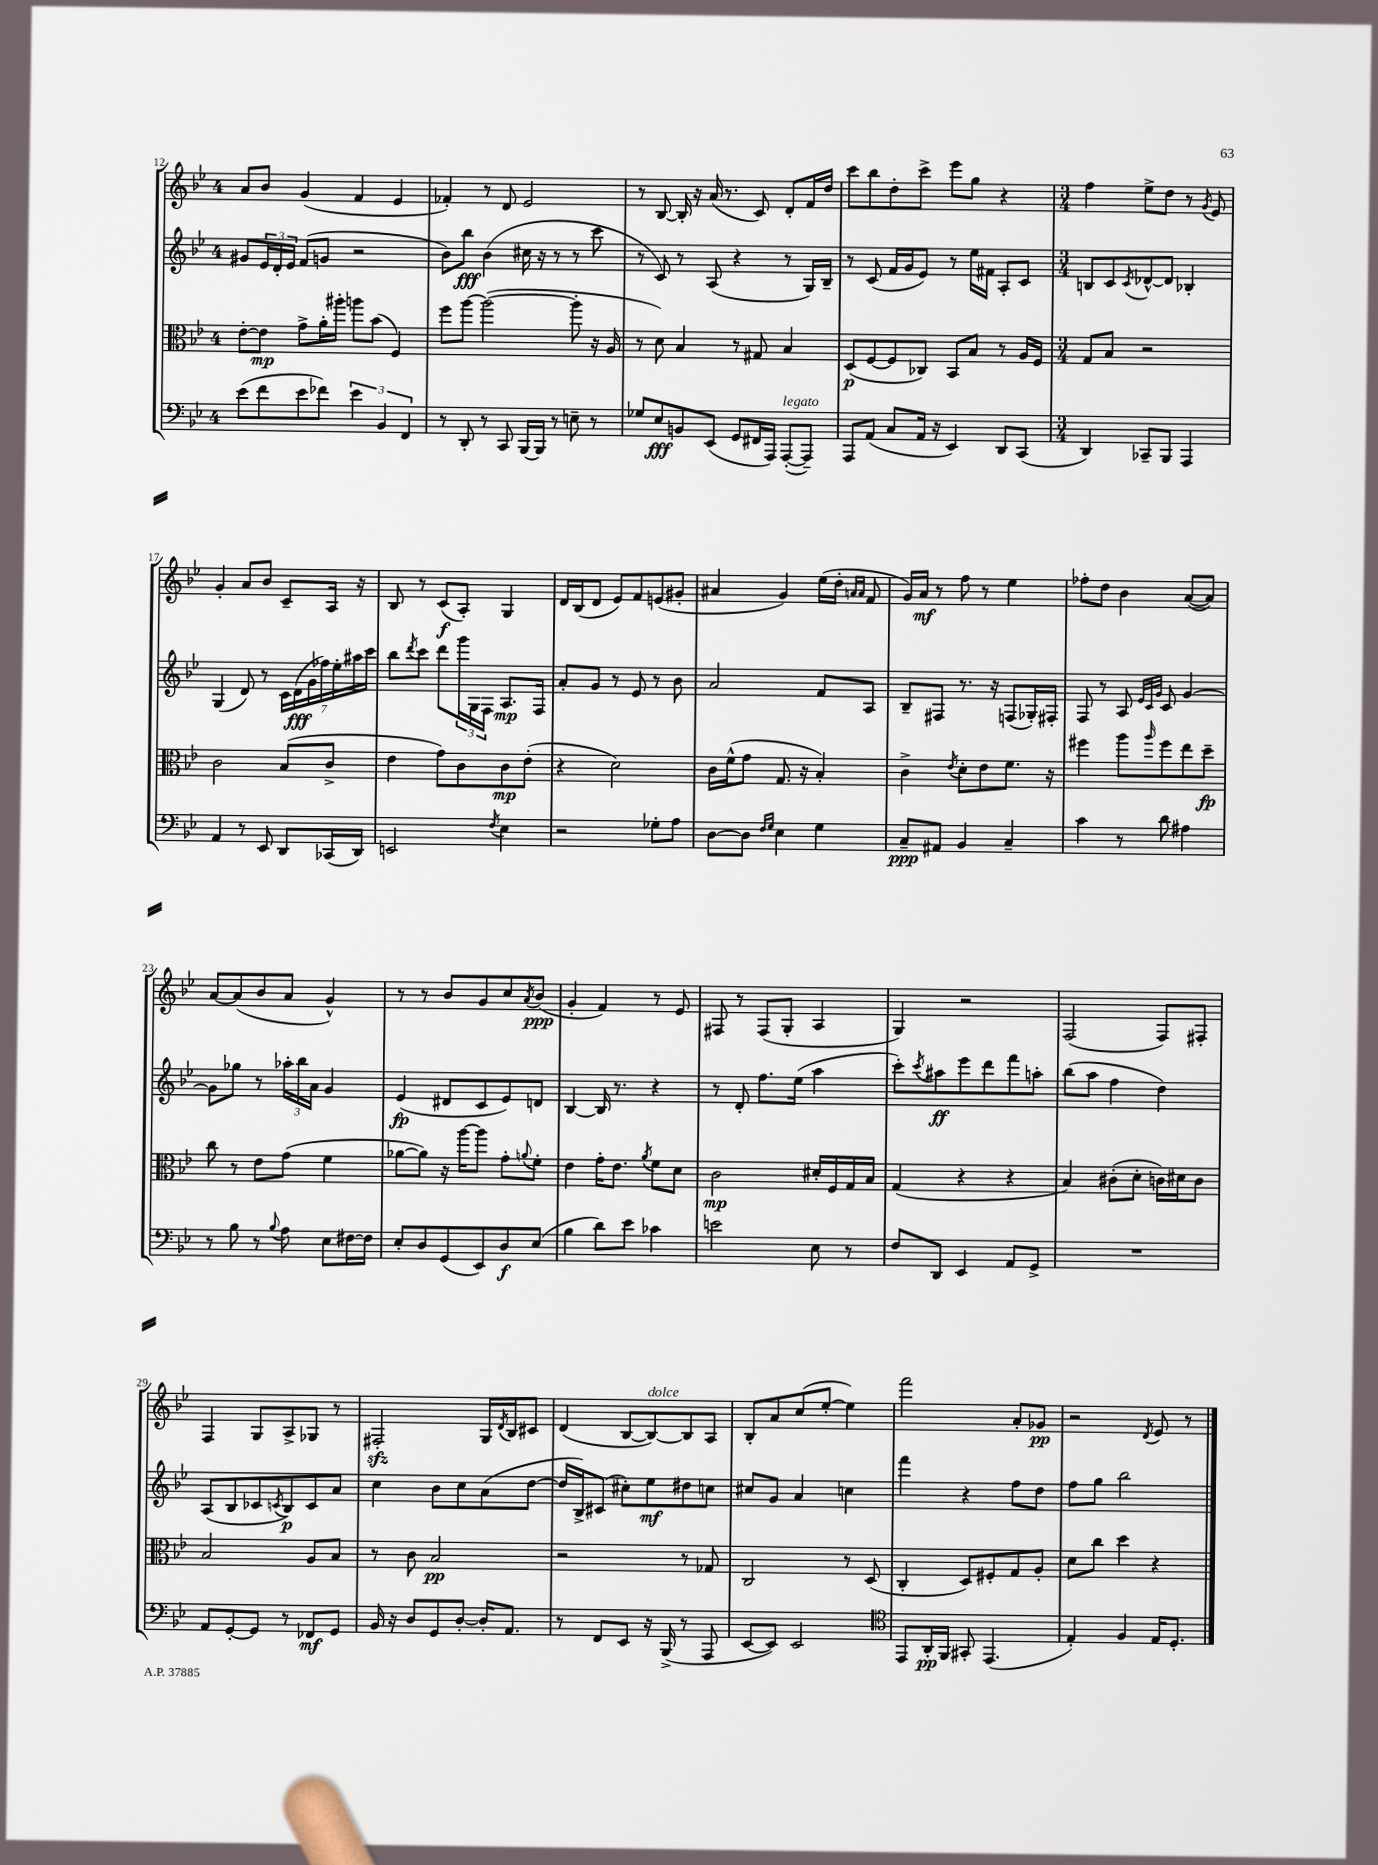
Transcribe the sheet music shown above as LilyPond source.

<<
\new StaffGroup <<
\new Staff = "s0" {
    \clef treble \key bes \major \once \override Staff.TimeSignature.style = #'single-digit \time 4/4
    a'8 bes'8 g'4( f'4 ees'4 |
    fes'4-.) r8 d'8 ees'2 |
    r8 bes8~ bes16-. r16 a'16( r8. c'8) d'8-. f'16 d''16 |
    c'''8 bes''8 d''8-. c'''8-> ees'''8 g''8 r4 |
    \numericTimeSignature \time 3/4 f''4 ees''8-> d''8 r8 \acciaccatura { g'8 } ees'8 |
    g'4-. a'8 bes'8 c'8-- a16 r16 |
    bes8 r8 c'8\f( a8-.) g4 |
    d'16 bes16( d'8 ees'8) f'8 e'8( gis'8-. |
    ais'4 g'4) ees''16( d''16-. \grace { a'16 a'16 } f'8 |
    g'16) a'16\mf r8 f''8 r8 ees''4 |
    fes''8-. d''8 bes'4 a'8~( a'8) |
    a'8~ a'8( bes'8 a'8 g'4-^) |
    r8 r8 bes'8 g'8 c''8 \acciaccatura { a'8 } bes'8\ppp( |
    g'4-. f'4) r8 ees'8 |
    fis8 r8 fis8( g8-. a4 |
    g4) r2 |
    f2( f8) fis8-. |
    f4 g8 a8-> ges8 r8 |
    fis2-.\sfz g16 \acciaccatura { d'8 } bes16 cis'8 |
    d'4( bes8~ bes8~^\markup { \italic "dolce" }) bes8 a8 |
    bes8-. a'8 c''8( ees''8~-. ees''4) |
    f'''2 a'8-. ges'8\pp |
    r2 \acciaccatura { d'8 } ees'8 r8 \bar "|." |
}
\new Staff = "s1" {
    \clef treble \key bes \major \once \override Staff.TimeSignature.style = #'single-digit \time 4/4
    gis'8 \tuplet 3/2 { ees'16 d'16-. ees'16 } f'8( g'8 r2 |
    bes'8) bes''8\fff bes'4( cis''16 r16 r8 r8 c'''8 |
    r8 c'8) r8 a8( r4 r8 g16) bes16-- |
    r8 c'8( f'16 g'16 ees'8) r8 ees''16 fis'16 a8-. c'8 |
    \numericTimeSignature \time 3/4 b8 c'8 \acciaccatura { c'8 } des'8~-^ des'8 bes4-. |
    g4( d'8) r8 \tuplet 7/4 { c'16 d'16\fff( g'16 fes''16) ees''16-. ais''16 c'''16 } |
    bes''8 \acciaccatura { d'''8 } c'''8 d'''8 \tuplet 3/2 { g'''16 g16 f16 } a8.\mp f16 |
    a'8-. g'8 r8 ees'8 r8 bes'8 |
    a'2 f'8 a8 |
    bes8-- fis8 r8. r16 f8( ges16-.) fis16-. |
    f8 r8 a8 \grace { ees'32 c'32 g'32 } c'8 g'4~ |
    g'8 ges''8 r8 \tuplet 3/2 { aes''16-. bes''16 a'16 } g'4 |
    ees'4\fp( dis'8 c'8 ees'8) d'8 |
    bes4~ bes16 r8. r4 |
    r8 d'8-. f''8. ees''16( a''4 |
    c'''8-.) \acciaccatura { c'''8 } ais''8\ff ees'''8 d'''8 f'''8 a''8-. |
    bes''8( a''8 f''4 d''4) |
    a8( bes8 ces'8 \acciaccatura { c'8 } bes8\p) c'8 a'8 |
    c''4 bes'8 c''8 a'8( d''8~ |
    d''16 bes16->) cis'8( cis''8-.) ees''8\mf dis''8 c''8 |
    cis''8 g'8 a'4 c''4 |
    f'''4 r4 f''8 d''8 |
    f''8 g''8 bes''2 \bar "|." |
}
\new Staff = "s2" {
    \clef alto \key bes \major \once \override Staff.TimeSignature.style = #'single-digit \time 4/4
    ees'8~-. ees'8\mp g'8-> a'16-. ais''16-. a''8 bes'8( f4) |
    f''8 a''8~ a''2~( a''8-. r16 a16 |
    r8 d'8) bes4 r8 gis8 bes4 |
    d8\p( f8~ f8 ces8) bes,8 bes8 r8 a16 f16 |
    \numericTimeSignature \time 3/4 g8 bes8 r2 |
    c'2 bes8( c'8-> |
    ees'4 g'8) c'8 c'8\mp ees'8-.( |
    r4 d'2) |
    c'16 f'16-^( g'8 g8. r16 bes4-.) |
    c'4-> \acciaccatura { ees'8 } d'8-. ees'8 f'8. r16 |
    fis''4 a''8 \grace { a''16 } fis''8 ees''8 d''8--\fp |
    c''8 r8 ees'8 g'8( f'4 |
    aes'8~ aes'8) r16 a''16~ a''8 g'8-. \appoggiatura { a'8 } f'8-. |
    ees'4 g'16-. ees'8. \acciaccatura { a'8 } f'8 d'8 |
    c'2\mp dis'16-. f16 g16 bes16 |
    g4( r4 r4 |
    bes4) cis'8-.( d'8-. c'16) dis'16 c'8 |
    bes2 a8 bes8 |
    r8 c'8 bes2\pp |
    r2 r8 ges8 |
    c2 r8 d8( |
    c4-. d8) fis8-. g8 a8-. |
    d'8 c''8 d''4 r4 \bar "|." |
}
\new Staff = "s3" {
    \clef bass \key bes \major \once \override Staff.TimeSignature.style = #'single-digit \time 4/4
    ees'8( f'8 ees'8 fes'8) \tuplet 3/2 { ees'4 bes,4 f,4 } |
    r8 d,8-. r8 c,8 bes,,16~ bes,,16 r8 e8-- r8 |
    ges8 ees8\fff b,8 ees,8( g,8 fis,16 a,,16) a,,8~-.^\markup { \italic "legato" }( a,,8--) |
    a,,8 a,8( c8 a,16 r16 ees,4) d,8 c,8( |
    \numericTimeSignature \time 3/4 d,4) ces,8-- bes,,8 a,,4 |
    a,4 r8 ees,8 d,8 ces,16( d,16) |
    e,2 \acciaccatura { f8 } ees4 |
    r2 ges8-. a8 |
    d8~ d8 \grace { f16 g16 } ees4 g4 |
    c8--\ppp ais,8 bes,4 c4-- |
    c'4 r8 d'8 ais4 |
    r8 bes8 r8 \appoggiatura { bes8 } a8 ees8 fis16~ fis16 |
    ees8-. d8 g,8( ees,8) d8\f ees8( |
    bes4 d'8) ees'8 ces'4 |
    e'2 ees8 r8 |
    f8 d,8 ees,4 a,8 g,8-> |
    R2. |
    a,8 g,8~-. g,8 r8 fes,8\mf g,8 |
    bes,16 r16 d8 g,8 d8~-. d16-. a,8. |
    r8 f,8 ees,8 r16 bes,,16->( r8 a,,8 |
    ees,8~ ees,8) ees,2 |
    \clef tenor ees,8 a,16-.\pp f,16 gis,8-. ees,4.( |
    ees4-.) f4 ees16 d8.-. \bar "|." |
}
>>
>>
\layout { \context { \Score currentBarNumber = #12 } }
